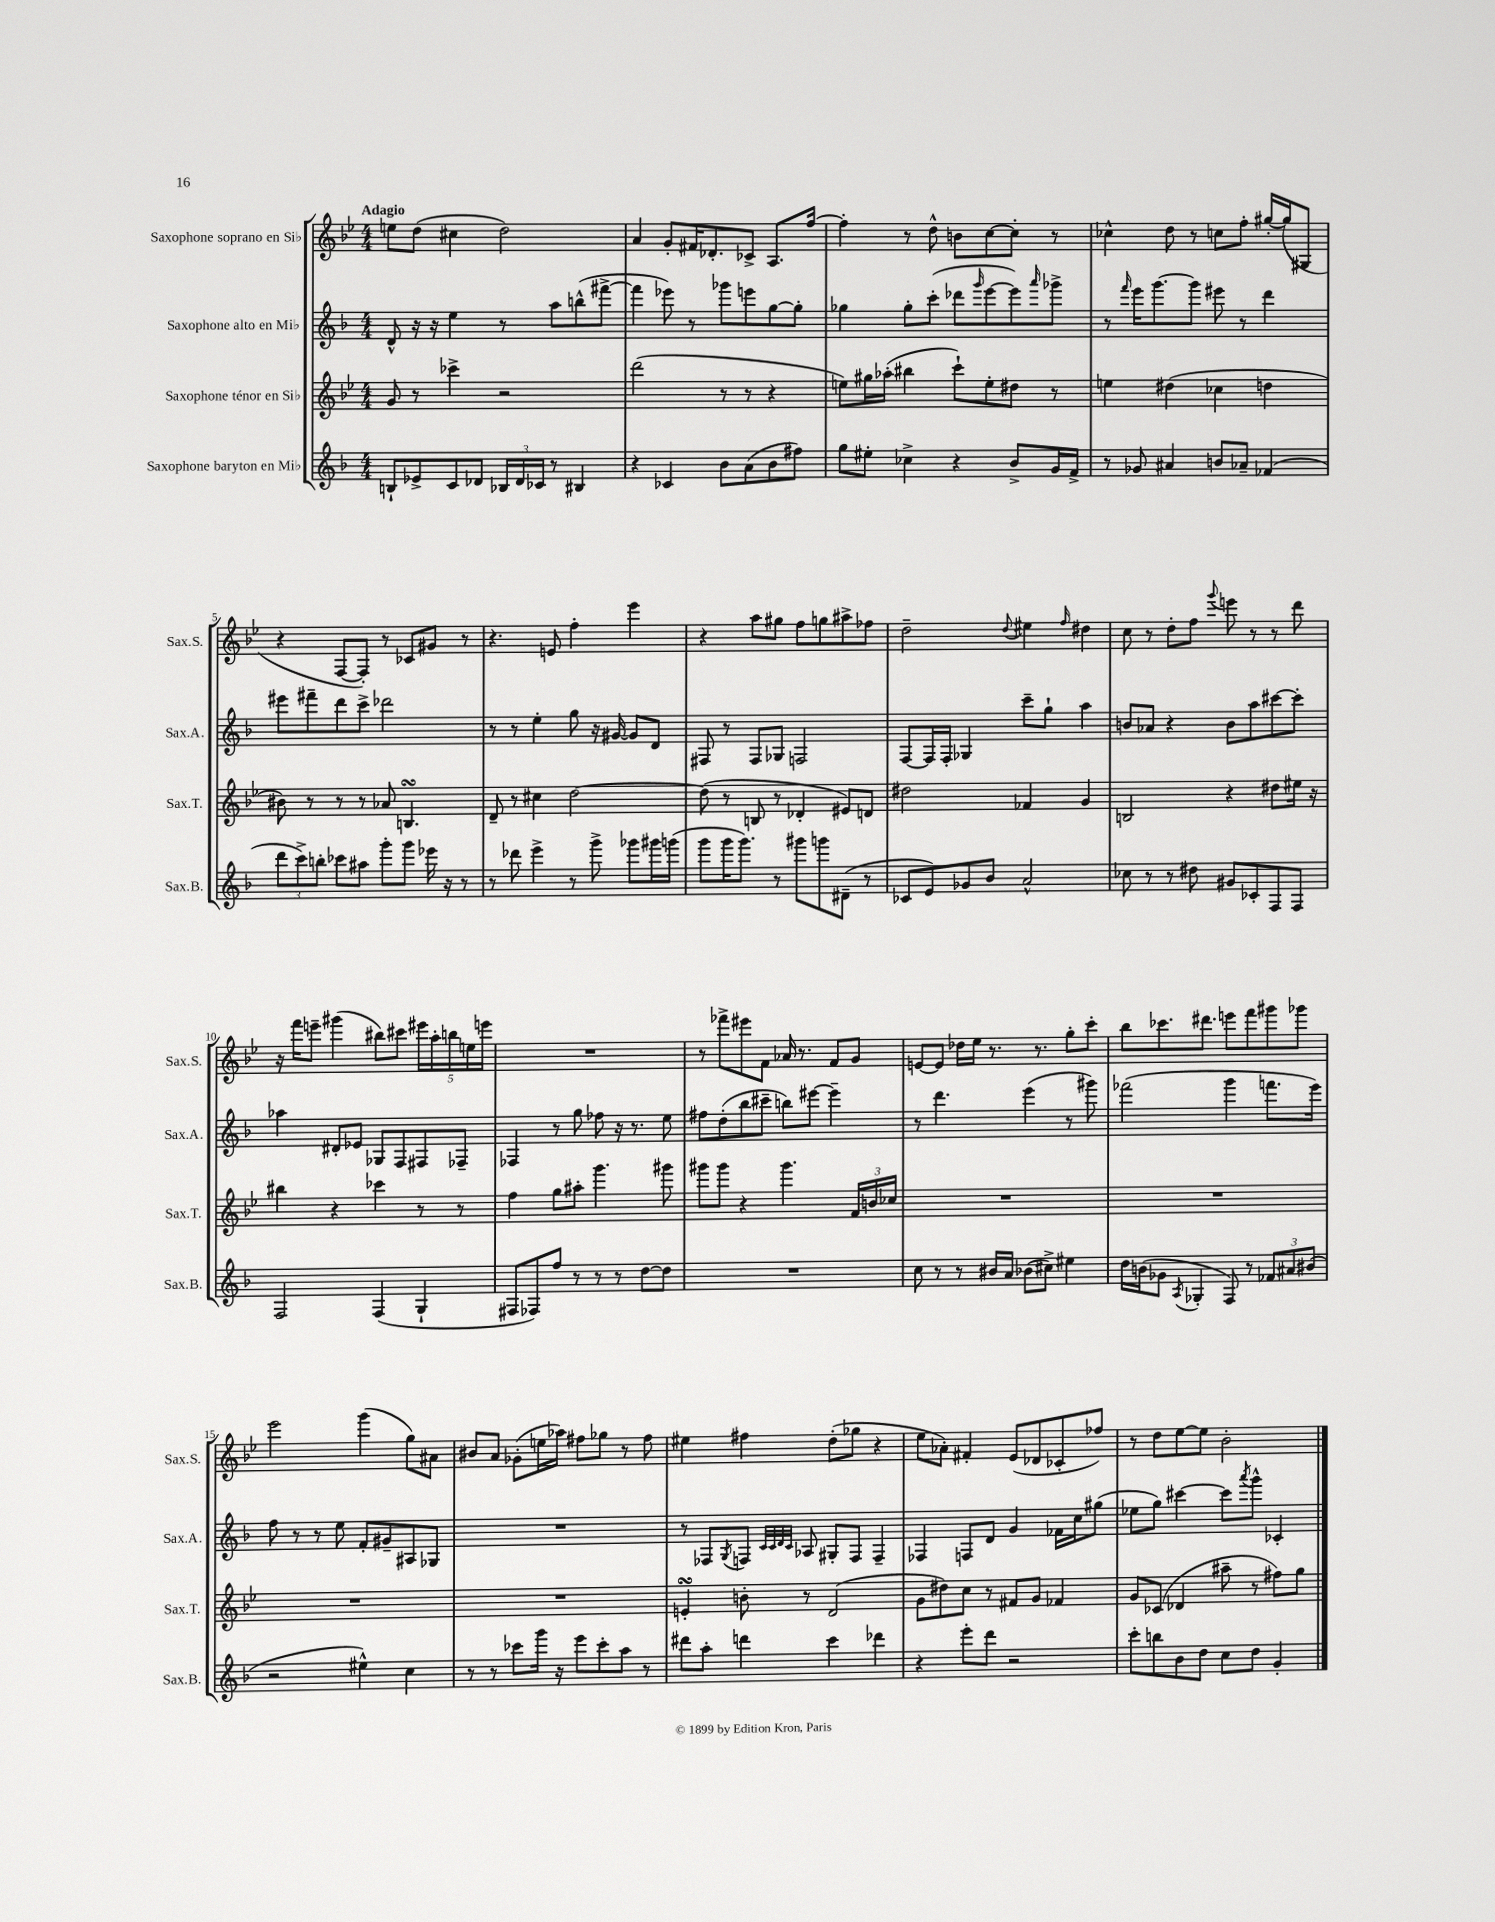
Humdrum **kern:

**kern	**kern	**kern	**kern
*staff4	*staff3	*staff2	*staff1
*clefG2	*clefG2	*clefG2	*clefG2
*k[b-]	*k[b-e-]	*k[b-]	*k[b-e-]
*M4/4	*M4/4	*M4/4	*M4/4
8B`	8g	8d^^	8ee
8e-^	8r	16r	(8dd
.	.	16r	.
8c	4ccc-^	4ee	4cc#
8d-	.	.	.
24B-	2r	8r	2dd)
24d-	.	.	.
24c-	.	.	.
8r	.	8aa	.
4B#	.	(8bb^^	.
.	.	[8fff#^	.
=	=	=	=
4r	(2ddd	4fff#]	4a
4c-	.	8eee-)	8g'
.	.	8r	16f#
.	.	.	8.d-'
8b-	8r	8ggg-	.
(8a	8r	8eee	8c-^
8b-	4r	[8gg	8.A
8ff#)	.	8gg']	.
.	.	.	[16ff
=	=	=	=
8gg	8ee)	4gg-	4ff']
8ee#'	16gg#	.	.
.	(16aa-'	.	.
4cc-^	4bb#	8gg-'	8r
.	.	(8ccc'	8dd^^
4r	8ccc`)	8ddd-	8b
.	.	16qqggg	.
.	8ee'	[8eee	[8cc
8b-^	8dd#	8eee])	8cc']
.	.	16qqaaa	.
16g	8r	8ggg-^	8r
16f^	.	.	.
=	=	=	=
8r	4ee	8r	4cc-^^
.	.	16qqfff	.
8g-	.	16eee	.
.	.	[8.ggg	.
4a#	(4dd#	.	8dd
.	.	8ggg]	8r
8b	4cc-	8eee#	8cc
8a-~	.	8r	8ff'
(4f-	4dd	4ddd	[16gg#'
.	.	.	(16gg#]
.	.	.	8G#
=	=	=	=
12ddd	8b#)	8eee#	4r
12ccc^)	.	.	.
.	8r	8fff#~	.
12bb'	.	.	.
8ccc-	8r	8ddd	[8F
8aa#	8r	8ccc^	8F'])
8ggg'	8a-	2ddd-	8r
8ggg	4.B	.	8c-
16eee-	.	.	8g#
16r	.	.	.
8r	.	.	8r
=	=	=	=
8r	8d~	8r	4.r
8ddd-	8r	8r	.
4eee^	4cc#	4ee'	.
.	.	.	8e
8r	[2dd	8gg	4ff'
8ggg^	.	16r	.
.	.	[16g#	.
8ggg-	.	8g#]	4eee-
16ggg#	.	8d	.
(16ggg	.	.	.
=	=	=	=
8ggg	(8dd]	8F#	4r
16ggg	8r	8r	.
8.ggg)	.	.	.
.	8B	8F#	8aa
8r	8r	8G-	8gg#
8ggg#	4d-'	2F	8ff
8ggg	.	.	8gg
(8d#~	8e#)	.	8aa#^
8r	8d	.	8ff-
=	=	=	=
8c-	2dd#	[8F	2dd~
8e)	.	16F]	.
.	.	16F'	.
8g-	.	4G-	.
8b-	.	.	.
.	.	.	8qqdd
2a^^	4f-	8ccc~	4ee#
.	.	8gg`	.
.	.	.	16qqff
.	4g	4aa	4dd#
=	=	=	=
8cc-	2B	8b	8cc
8r	.	8a-	8r
8r	.	4r	8dd'
8dd#	.	.	8ff
.	.	.	8qqggg
8g#	4r	8b	8eee
8c-'	.	8aa	8r
8F	8dd#	[8ccc#	8r
8F	16ee#	8ccc#']	8ddd
.	16r	.	.
=	=	=	=
2F	4bb#	4aa-	16r
.	.	.	16fff
.	.	.	8eee~
.	4r	8d#'	(4ggg#
.	.	8e-	.
(4F	4ccc-	8G-	8bb#)
.	.	8F	8ccc#
4G`	8r	8F#	20eee#
.	.	.	20aa'
.	.	.	20bb
.	8r	8F-~	.
.	.	.	20ee
.	.	.	20eee
=	=	=	=
8F#	4ff	4F-	1r
8F-)	.	.	.
8ff	8gg	8r	.
8r	8aa#'	8gg	.
8r	4.ggg	8ff-	.
8r	.	16r	.
.	.	8.r	.
[8dd	.	.	.
8dd]	8ggg#	8ee	.
=	=	=	=
1r	8ggg#	8ff#	8r
.	8ggg#	(8dd'	8fff-^
.	4r	8bb-	8eee#
.	.	8ccc#~	8f
.	4.ggg#	8bb)	16a-
.	.	.	8.r
.	.	[8eee#	.
.	.	4eee#~]	8f
.	24f	.	8g
.	24b	.	.
.	24cc-	.	.
=	=	=	=
8cc	1r	8r	[8e
8r	.	4.ddd	8e]
8r	.	.	16dd-
.	.	.	16ee-
16b#	.	.	8.r
16a	.	.	.
(8b-	.	(4eee	.
.	.	.	8.r
8cc#^)	.	.	.
4ee#	.	8r	8gg'
.	.	8ggg#)	8ccc'
=	=	=	=
16dd	1r	(2fff-	8bb-
(16b	.	.	.
8g-	.	.	8.ccc-
8qA	.	.	.
4G-'	.	.	.
.	.	.	8.ddd#
8F)	.	4ggg	8eee
8r	.	.	8fff
12f-	.	8.fff	8ggg#
12a#	.	.	.
.	.	.	8ggg-
(12b#	.	.	.
.	.	16eee)	.
=	=	=	=
2r	1r	8ff	2eee-
.	.	8r	.
.	.	8r	.
.	.	8ee	.
4ee#^^)	.	8f'	(4ggg
.	.	8g#~	.
4cc	.	8A#	8gg)
.	.	8G-	8a#
=	=	=	=
8r	1r	1r	8b#
8r	.	.	8a
8ccc-	.	.	(8g-'
16ggg	.	.	16ee
16r	.	.	16aa-)
8eee	.	.	8ff#
8ccc-'	.	.	8gg-
8aa	.	.	8r
8r	.	.	8ff#
=	=	=	=
8ddd#	4e'	8r	4ee#
8aa'	.	8F-	.
.	.	8qG	.
4ddd	8b'	8F	4ff#
.	.	32qqc	.
.	.	32qqc	.
.	.	32qqd	.
.	.	32qqc	.
.	8r	8A-	.
4ccc	(2d	8G#'	(8dd'
.	.	8F	8gg-
4ddd-	.	4F~	4r
=	=	=	=
4r	8g	4F-	8ee-
.	8dd#)	.	8a-')
8eee'	8cc	8F	4f#'
8ddd	8r	8d	.
2r	8f#	4g	(8e-
.	8g	.	8d-
.	4f-	16f-	8c-'
.	.	16cc	.
.	.	(8gg#	8ff-)
=	=	=	=
8ccc'	8g	8ee-	8r
8bb	(8c-	8gg)	8dd
8b-	4d-	[4ccc#	[8ee-
8dd	.	.	8ee-]
8cc	8aa#~	8ccc#]	2b-'
.	.	8qaaa	.
8dd	8r	8ggg^^	.
4g'	8ff#)	4c-'	.
.	8gg	.	.
==	==	==	==
*-	*-	*-	*-
